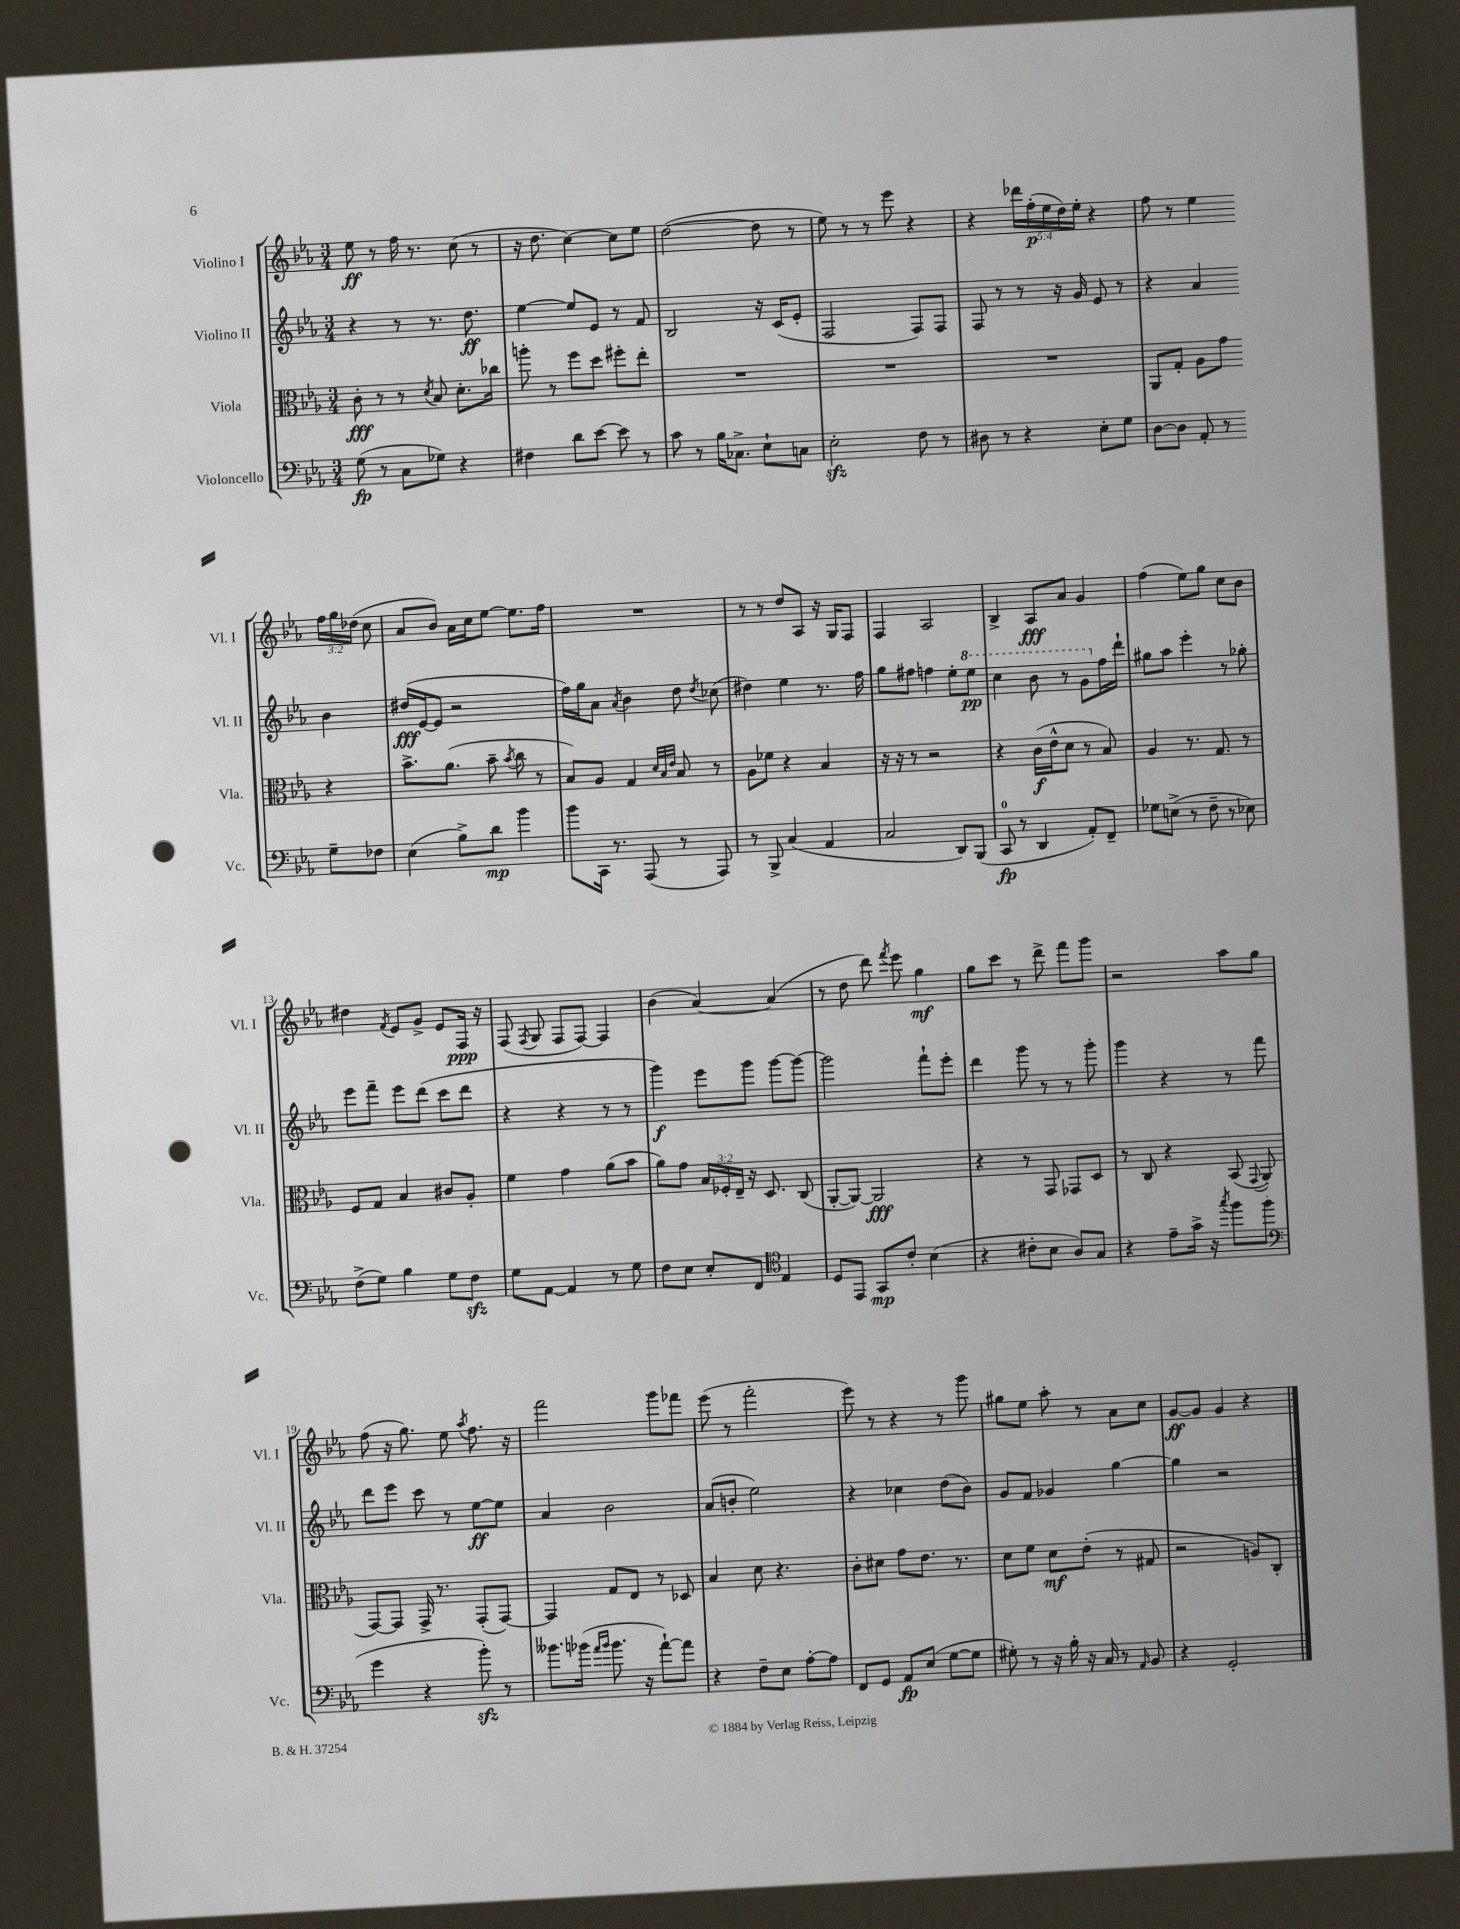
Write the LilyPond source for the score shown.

<<
\new StaffGroup <<
\new Staff = "s0" \with { instrumentName = "Violino I" shortInstrumentName = "Vl. I" } {
    \clef treble \key ees \major \numericTimeSignature \time 3/4 \override Staff.TupletNumber.text = #tuplet-number::calc-fraction-text
    \autoBeamOff ees''8\ff r8 f''16 r8. c''8( r8 |
    r16 d''8. c''4~) c''8[ ees''8] |
    d''2~( d''8 r8 |
    ees''8) r8 r8 ees'''8 r4 |
    r4 \tuplet 5/4 { des'''16[ f''16-.\p( ees''16 d''16) ees''16]-. } r4 |
    f''8 r8 ees''4 \tuplet 3/2 { f''16[ g''16 des''16]( } c''8 |
    aes'8[ bes'8]) aes'16[ c''16 ees''8]~ ees''8.[ f''16] |
    R2. |
    r8 r8 d''8[ aes8] r16 g16[ f8] |
    f4 aes2 |
    bes4-> aes8[\fff aes'8] g'4 |
    f''4( ees''8[) g''8] c''8[ bes'8] |
    dis''4 \acciaccatura { f'8 } ees'8[ g'8]-> ees'8[ f16]\ppp r16 |
    f8( \acciaccatura { f8 } g8 f8[ f8]~) f4 |
    bes'4( aes'4~) aes'4( |
    r8 d''8 d'''8) \acciaccatura { f'''8 } ees'''8 g''4\mf |
    g''8[ c'''8] r8 d'''8-> f'''8[ g'''8] |
    r2 aes''8[ g''8] |
    f''8( r16 g''8.) ees''8 \acciaccatura { aes''8 } f''8. r16 |
    f'''2 g'''8[ fes'''8] |
    ees'''8( r8 f'''2-. |
    ees'''8) r8 r4 r8 g'''8 |
    gis''8[ ees''8] aes''8-. r8 aes'8[ c''8] |
    g'8[~\ff g'8] g'4 r4 \bar "|." |
}
\new Staff = "s1" \with { instrumentName = "Violino II" shortInstrumentName = "Vl. II" } {
    \clef treble \key ees \major \numericTimeSignature \time 3/4
    \autoBeamOff r4 r8 r8. d''8.\ff |
    ees''4~ ees''8[ ees'8] r8 f'8 |
    bes2 r16 c'16[( ees'8]-. |
    f2 f8[) f8] |
    f8 r8 r8 r16 g'16 ees'8 r8 |
    r4 aes'4 bes'4 |
    dis''16[\fff( ees'16~ ees'8] r2 |
    f''16[) g''16 aes'8] \acciaccatura { aes'8 } bes'4 d''8 \acciaccatura { d''8 } ces''8( |
    dis''4) ees''4 r8. f''16 |
    g''8[ fis''8] f''4 ees''8[-. \ottava #1 ees'''8]\pp |
    c'''4 bes''8 r8 g''8[ \ottava #0 f''16 d'''16]-! |
    gis''8[ aes''8] ees'''4-. r8 ges''8-. |
    ees'''8[ f'''8]-- ees'''8[ d'''8]( c'''8[ d'''8] |
    r4 r4 r8 r8 |
    g'''4\f) ees'''8[ g'''8] g'''8[~ g'''8]~ |
    g'''2 f'''8[-! ees'''8]-. |
    d'''4 g'''8 r8 r8 g'''8-. |
    g'''4 r4 r8 f'''8 |
    d'''8[ ees'''8] c'''8 r8 ees''8[~\ff ees''8] |
    aes'4 bes'2 |
    aes'8[( b'8]-. ees''2) |
    r4 ces''4 d''8[( bes'8]) |
    g'8[ f'8] ges'4 g''4~ |
    g''4 r2 \bar "|." |
}
\new Staff = "s2" \with { instrumentName = "Viola" shortInstrumentName = "Vla." } {
    \clef alto \key ees \major \numericTimeSignature \time 3/4 \override Staff.TupletNumber.text = #tuplet-number::calc-fraction-text
    \autoBeamOff c'8-.\fff r8 r8 \acciaccatura { d'8 } bes8 d'8.[-. ces''16] |
    a''8-. r8 f''8[ d''8] fis''8[-. ees''8]-. |
    R2. |
    R2. |
    R2. |
    aes,8[ g8]-. aes8[ g'8] r4 |
    bes'8.[-> aes'8.]( bes'8-- \acciaccatura { bes'8 } c''8 r8 |
    bes8[) aes8] g4 \grace { d'32[ bes32 ees'32] } bes8 r8 |
    aes8[ fes'8] r4 bes4 |
    r16 r16 r8 r2 |
    r4 c'16[\f( ees'16-^ d'8] r8 bes8) |
    aes4 r8. g8. r8 |
    f8[ g8] bes4 cis'8[ aes8]-. |
    f'4 g'4 aes'8[( bes'8] |
    aes'8[) g'8] \tuplet 3/2 { bes16[ fes16-. ees16]-- } r16 d8. c8( |
    aes,8[~-. aes,8]~) aes,2\fff |
    r4 r8 g,8 ges,8[ d8] |
    r8 c8 r4 bes,8( \appoggiatura { g,8 } aes,8-. |
    g,8[~) g,8] g,16-> r8. g,8[-.( g,8]~) |
    g,4 g8[ ees8] r8 des8 |
    bes4 d'8 r4. |
    c'8[-. dis'8] g'8[ ees'8.] r8. |
    d'8[ f'8] d'8[\mf ees'8]-.( r8 gis8 |
    r2 a8[) c8]-. \bar "|." |
}
\new Staff = "s3" \with { instrumentName = "Violoncello" shortInstrumentName = "Vc." } {
    \clef bass \key ees \major \numericTimeSignature \time 3/4
    \autoBeamOff g8\fp( r8 c8[ ges8]) r4 |
    fis4 d'8[ ees'8]~ ees'8 r8 |
    c'8 r8 bes16[ ces8.]-> ees8[-! c8] |
    ees2-.\sfz f8 r8 |
    dis8 r8 r4 ees8[-. g8] |
    d8[~ d8] aes,8-. r8 g8[-- fes8] |
    ees4( bes8[->) d'8]\mp bes'4 |
    bes'8[ c,16] r8. aes,,8( r8 aes,,8) |
    r8 bes,,8-> c4( aes,4 |
    c2 d,8[) bes,,8]( |
    c,8-0\fp r8 d,4 aes,8[-.) f,8]-- |
    ges8[ e8]->( r8 f8-- r8 ees8) |
    f8[->( g8]) bes4 g8[ f8]\sfz |
    g8[ aes,8]~ aes,4 r8 g8 |
    f8[ ees8] ees8[-. f,8] \clef tenor ees4 |
    d8[ ees,8] g,8[\mp c'8]-. bes4( |
    r4 cis'8[-. bes8] aes8[) g8] |
    r4 ees'8[-- g'16]-> r16 \acciaccatura { g''8 } f''8[ f''8]( |
    \clef bass g'4 r4 bes'8-.\sfz) r8 |
    beses'8.[ bes'16]( \grace { aes'16[ bes'16] } bes'8. r16 aes'8[~-!) aes'8] |
    r4 f8[-- ees8] aes8[~-. aes8] |
    f,8[ g,8] aes,8[\fp ees8]( g8[~ g8] |
    gis8-.) r8 r16 bes16-. r16 c16 r8 \grace { aes,16 } bes,8 |
    r4 g,2-. \bar "|." |
}
>>
>>
